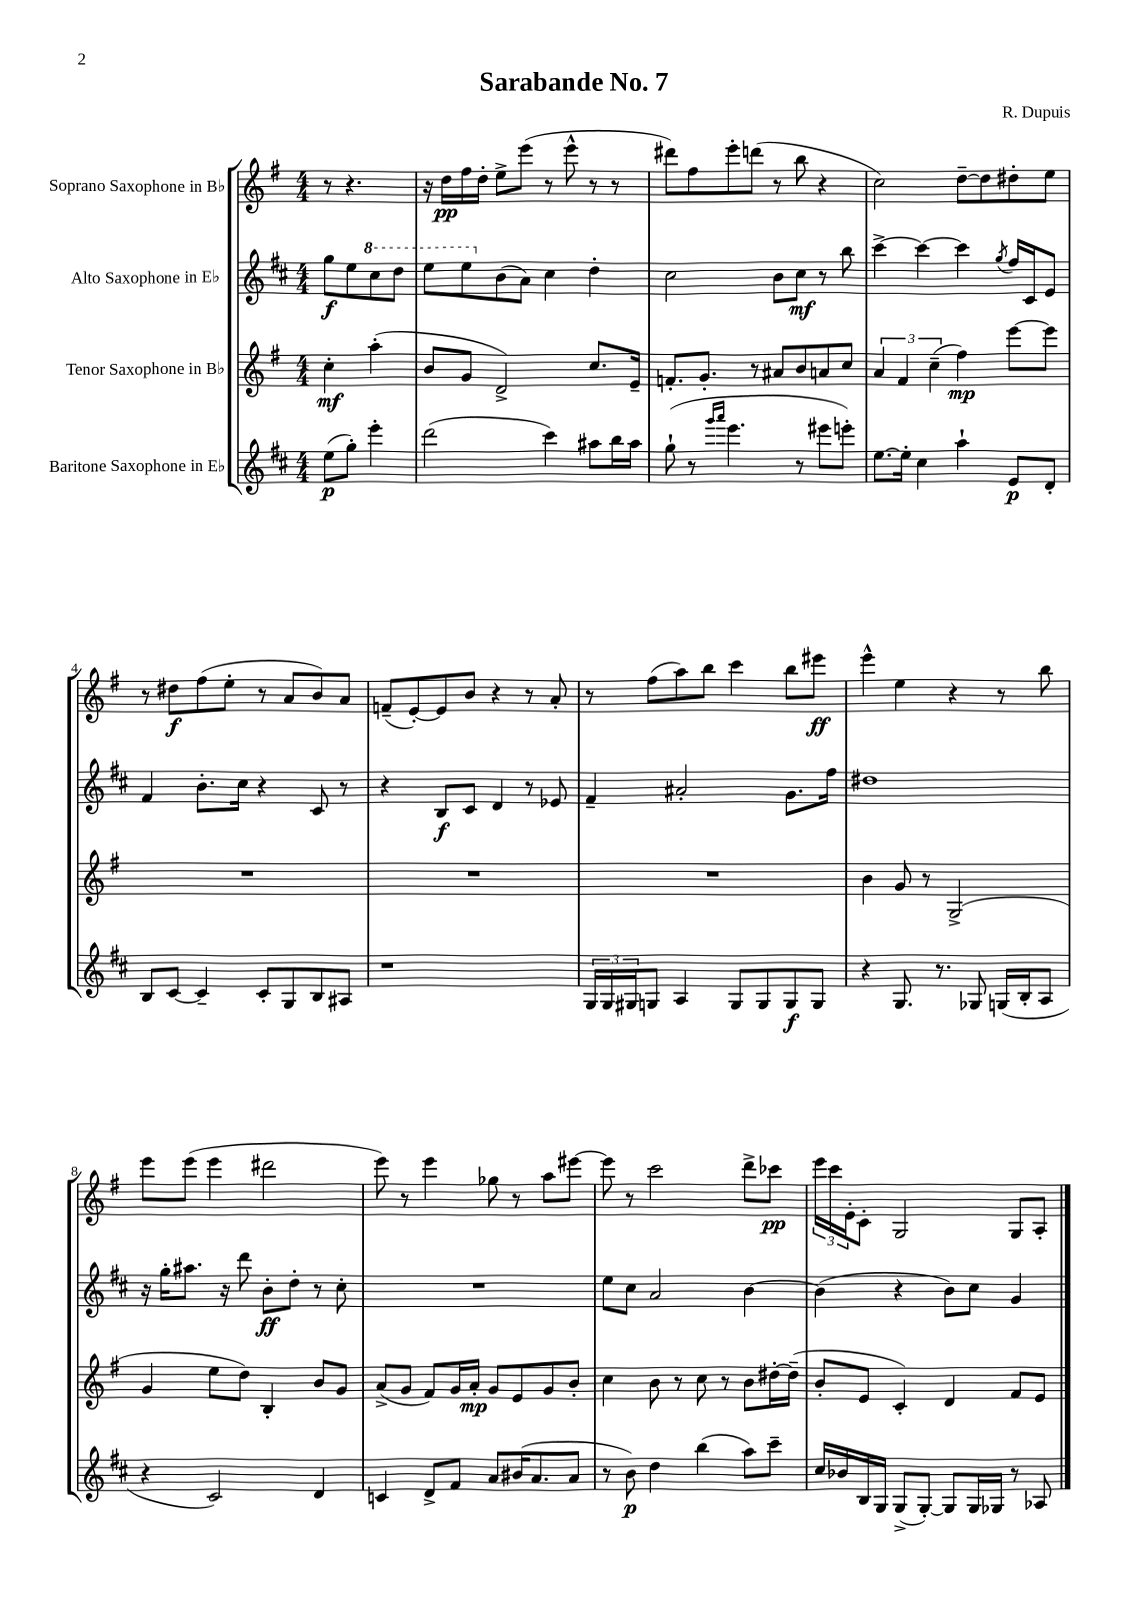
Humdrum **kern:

**kern	**dynam	**kern	**dynam	**kern	**dynam	**kern	**dynam
*part4	*part4	*part3	*part3	*part2	*part2	*part1	*part1
*staff4	*staff4	*staff3	*staff3	*staff2	*staff2	*staff1	*staff1
*I"Baritone Saxophone in E♭	*	*I"Tenor Saxophone in B♭	*	*I"Alto Saxophone in E♭	*	*I"Soprano Saxophone in B♭	*
*clefG2	*	*clefG2	*	*clefG2	*	*clefG2	*
*k[f#c#]	*	*k[f#]	*	*k[f#c#]	*	*k[f#]	*
*M4/4	*	*M4/4	*	*M4/4	*	*M4/4	*
=	=	=	=	=	=	=	=
(8ee\L	p	4cc'\	mf	8gg\L	f	8r	.
8gg'\J)	.	.	.	8ee\	.	4.r	.
*	*	*	*	*8va	*	*	*
4eee'\	.	(4aa'\	.	8ccc#\	.	.	.
.	.	.	.	8ddd\J	.	.	.
=1	=1	=1	=1	=1	=1	=1	=1
(2ddd\	.	8b/L	.	8eee\L	.	16r	.
.	.	.	.	.	.	16dd\LL	pp
.	.	8g/J	.	8eee\	.	16ff#\	.
.	.	.	.	.	.	16dd'\JJ	.
*	*	*	*	*X8va	*	*	*
.	.	2d^/)	.	(8b\	.	8ee^\L	.
.	.	.	.	8a\J)	.	(8eee\J	.
4ccc#\)	.	.	.	4cc#\	.	8r	.
.	.	.	.	.	.	8eee^^\	.
8aa#X\L	.	8.cc/L	.	4dd'\	.	8r	.
16bb\L	.	.	.	.	.	8r	.
16aa#\JJ	.	16e~/Jk	.	.	.	.	.
=2	=2	=2	=2	=2	=2	=2	=2
(8gg`\	.	8.fn'/L	.	2cc#\	.	8ddd#X\L)	.
8r	.	.	.	.	.	8ff#\	.
.	.	8.g'/J	.	.	.	.	.
16qqggg/LL	.	.	.	.	.	.	.
16qqaaa/JJ	.	.	.	.	.	.	.
4.eee\	.	.	.	.	.	8eee'\	.
.	.	8r	.	.	.	(8dddn\J	.
.	.	8a#X/L	.	8b\L	.	8r	.
8r	.	8b/	.	8cc#\J	mf	8bb\	.
8eee#X\L	.	8an/	.	8r	.	4r	.
8eeen'\J)	.	8cc/J	.	8bb\	.	.	.
=3	=3	=3	=3	=3	=3	=3	=3
[8.ee\L	.	6a/	.	[4ccc#^\	.	2cc\)	.
.	.	6f#/	.	.	.	.	.
16ee'\Jk]	.	.	.	.	.	.	.
4cc#\	.	.	.	4ccc#\_	.	.	.
.	.	(6cc~\	.	.	.	.	.
4aa`\	.	4ff#\)	mp	4ccc#\]	.	[8dd~\L	.
.	.	.	.	.	.	8dd\]	.
.	.	.	.	8qgg/	.	.	.
8e/L	p	[8eee\L	.	16ff#/LL	.	8dd#X'\	.
.	.	.	.	16c#/J	.	.	.
8d'/J	.	8eee\J]	.	8e/J	.	8ee\J	.
!!LO:LB:g=z
=4	=4	=4	=4	=4	=4	=4	=4
8B/L	.	1r	.	4f#/	.	8r	.
[8c#/J	.	.	.	.	.	8dd#X\L	f
4c#~/]	.	.	.	8.b'\L	.	(8ff#\	.
.	.	.	.	.	.	8ee'\J	.
.	.	.	.	16cc#\Jk	.	.	.
8c#'/L	.	.	.	4r	.	8r	.
8G/	.	.	.	.	.	8a/L	.
8B/	.	.	.	8c#/	.	8b/)	.
8A#X/J	.	.	.	8r	.	8a/J	.
=5	=5	=5	=5	=5	=5	=5	=5
1r	.	1r	.	4r	.	(8fn~/L	.
.	.	.	.	.	.	[8e'/)	.
.	.	.	.	8B/L	f	8e/]	.
.	.	.	.	8c#/J	.	8b/J	.
.	.	.	.	4d/	.	4r	.
.	.	.	.	8r	.	8r	.
.	.	.	.	8e-X/	.	8a'/	.
=6	=6	=6	=6	=6	=6	=6	=6
24G/LL	.	1r	.	4f#~/	.	8r	.
24G/	.	.	.	.	.	.	.
24G#X/J	.	.	.	.	.	.	.
8Gn/J	.	.	.	.	.	(8ff#\L	.
4A/	.	.	.	2a#X'/	.	8aa\)	.
.	.	.	.	.	.	8bb\J	.
8G/L	.	.	.	.	.	4ccc\	.
8G/	.	.	.	.	.	.	.
8G/	f	.	.	8.g\L	.	8bb\L	.
8G/J	.	.	.	.	.	8eee#X\J	ff
.	.	.	.	16ff#\Jk	.	.	.
=7	=7	=7	=7	=7	=7	=7	=7
4r	.	4b\	.	1dd#X	.	4eee^^\	.
8.G/	.	8g/	.	.	.	4ee\	.
.	.	8r	.	.	.	.	.
8.r	.	.	.	.	.	.	.
.	.	(2G^/	.	.	.	4r	.
8G-X/	.	.	.	.	.	.	.
(16Gn/LL	.	.	.	.	.	8r	.
16B'/J	.	.	.	.	.	.	.
8A/J	.	.	.	.	.	8bb\	.
!!LO:LB:g=z
=8	=8	=8	=8	=8	=8	=8	=8
4r	.	4g/	.	16r	.	8eee\L	.
.	.	.	.	16gg'\KL	.	.	.
.	.	.	.	8.aa#X\J	.	(8eee\J	.
2c#/)	.	8ee\L	.	.	.	4eee\	.
.	.	.	.	16r	.	.	.
.	.	8dd\J)	.	8ddd\	.	.	.
.	.	4B'/	.	8b'\L	ff	2ddd#X\	.
.	.	.	.	8dd'\J	.	.	.
4d/	.	8b/L	.	8r	.	.	.
.	.	8g/J	.	8cc#'\	.	.	.
=9	=9	=9	=9	=9	=9	=9	=9
4cn/	.	(8a^/L	.	1r	.	8eee\)	.
.	.	8g/J	.	.	.	8r	.
8d^/L	.	8f#/L)	.	.	.	4eee\	.
8f#/J	.	16g/L	.	.	.	.	.
.	.	16a'/JJ	mp	.	.	.	.
8a/L	.	8g/L	.	.	.	8gg-X\	.
(16b#X/K	.	8e/	.	.	.	8r	.
8.a/	.	.	.	.	.	.	.
.	.	8g/	.	.	.	8aa\L	.
8a/J	.	8b'/J	.	.	.	[8eee#X\J	.
=10	=10	=10	=10	=10	=10	=10	=10
8r	.	4cc\	.	8ee\L	.	8eee#\]	.
8b\)	p	.	.	8cc#\J	.	8r	.
4dd\	.	8b\	.	2a/	.	2ccc\	.
.	.	8r	.	.	.	.	.
(4bb\	.	8cc\	.	.	.	.	.
.	.	8r	.	.	.	.	.
8aa\L)	.	8b\L	.	[4b\	.	8ddd^\L	.
8ccc#~\J	.	[16dd#X'\L	.	.	.	8ccc-X\J	pp
.	.	(16dd#~\JJ]	.	.	.	.	.
=11	=11	=11	=11	=11	=11	=11	=11
16cc#/LL	.	8b'/L	.	(4b\]	.	24eee\LL	.
.	.	.	.	.	.	24ccc\	.
16b-X/	.	.	.	.	.	.	.
.	.	.	.	.	.	24e'\J	.
16B/	.	8e/J	.	.	.	8c'\J	.
16G/JJ	.	.	.	.	.	.	.
(8G^/L	.	4c'/)	.	4r	.	2G/	.
[8G'/J)	.	.	.	.	.	.	.
8G/L]	.	4d/	.	8b\L)	.	.	.
16G/L	.	.	.	8cc#\J	.	.	.
16G-X/JJ	.	.	.	.	.	.	.
8r	.	8f#/L	.	4g/	.	8G/L	.
8A-X/	.	8e/J	.	.	.	8A'/J	.
==	==	==	==	==	==	==	==
*-	*-	*-	*-	*-	*-	*-	*-
